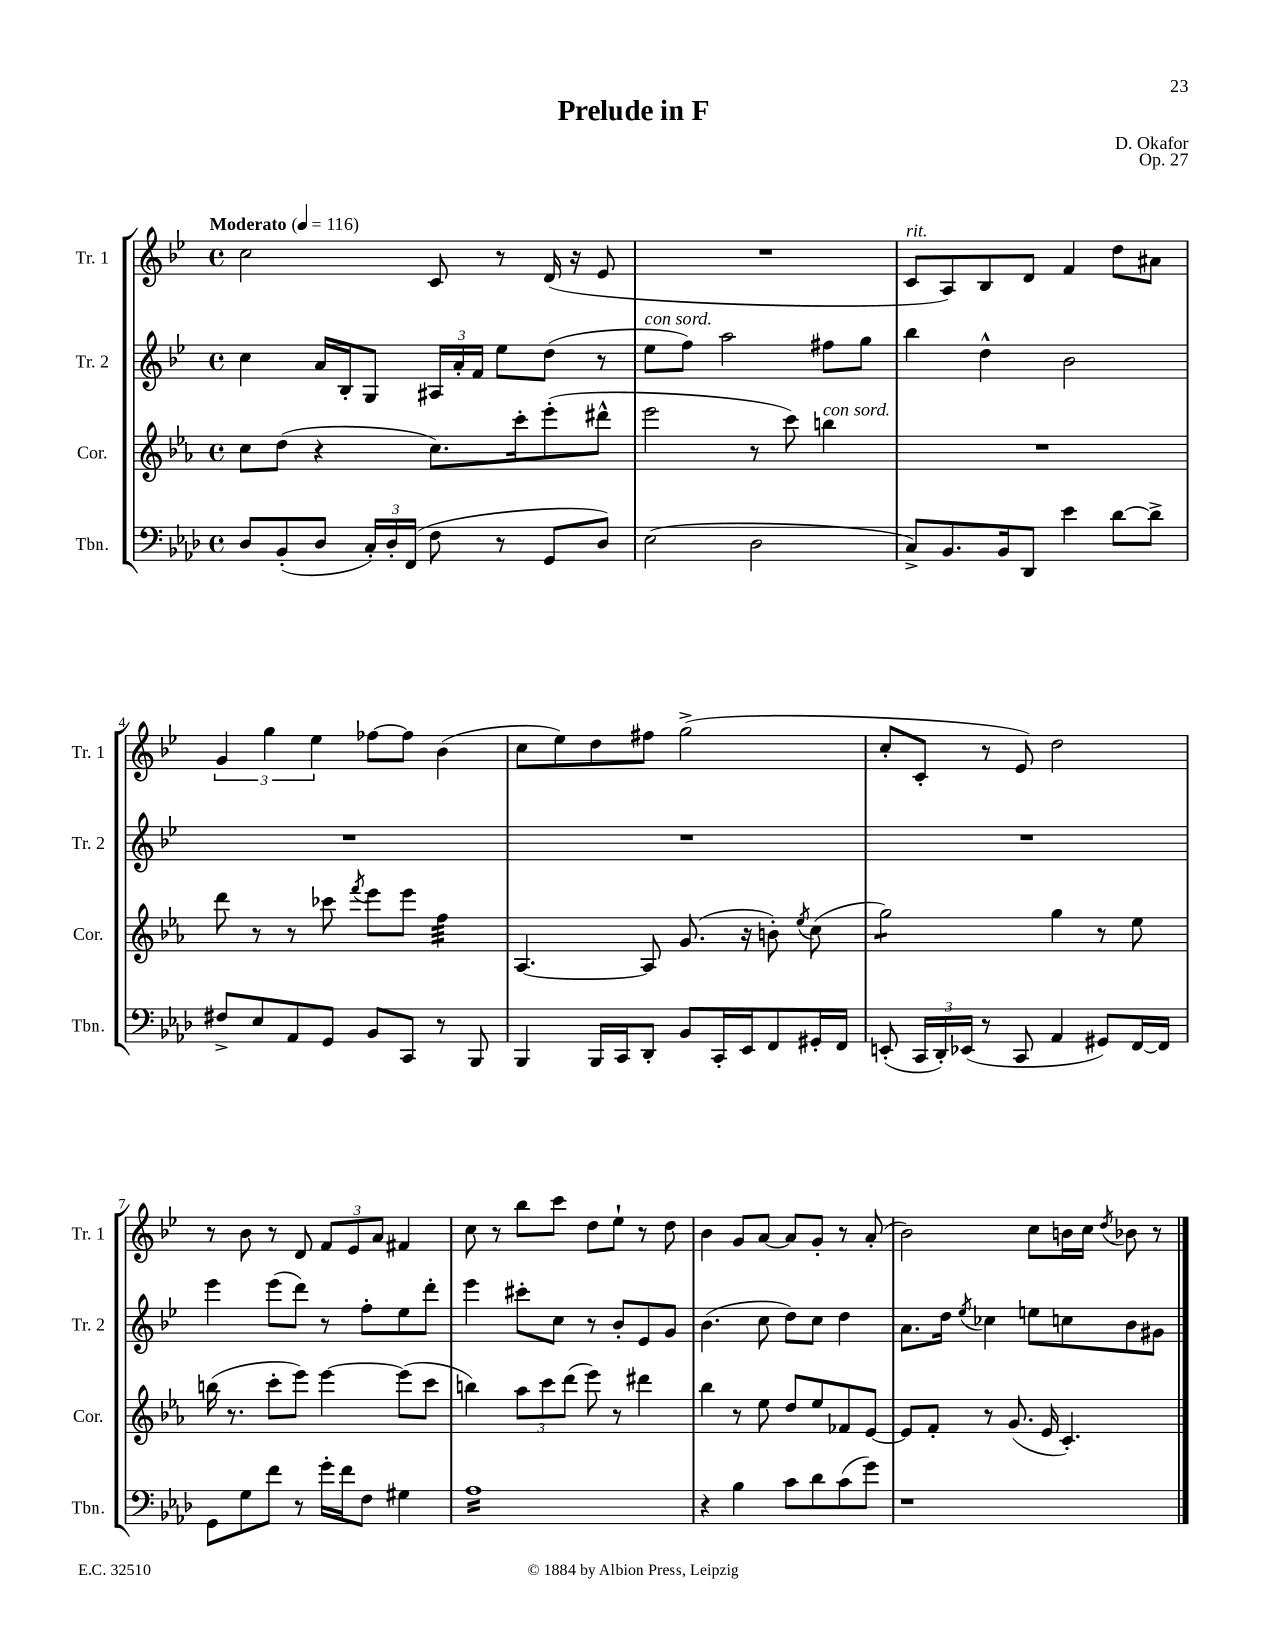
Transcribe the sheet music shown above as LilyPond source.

\header { title = "Prelude in F" composer = "D. Okafor" opus = "Op. 27" }
<<
\new StaffGroup <<
\new Staff = "s0" \with { instrumentName = "Tr. 1" shortInstrumentName = "Tr. 1" } {
    \clef treble \key bes \major \defaultTimeSignature \time 4/4 \tempo "Moderato" 4 = 116
    \autoBeamOff c''2 c'8 r8 d'16( r16 ees'8 |
    R1 |
    c'8[^\markup { \italic "rit." } a8) bes8 d'8] f'4 d''8[ ais'8] |
    \tuplet 3/2 { g'4 g''4 ees''4 } fes''8[~ fes''8] bes'4( |
    c''8[ ees''8) d''8 fis''8] g''2->( |
    c''8[-. c'8]-. r8 ees'8) d''2 |
    r8 bes'8 r8 d'8 \tuplet 3/2 { f'8[ ees'8 a'8] } fis'4 |
    c''8 r8 bes''8[ c'''8] d''8[ ees''8]-! r8 d''8 |
    bes'4 g'8[ a'8]~ a'8[ g'8]-. r8 a'8-.( |
    bes'2) c''8[ b'16 c''16] \acciaccatura { d''8 } bes'8 r8 \bar "|." |
}
\new Staff = "s1" \with { instrumentName = "Tr. 2" shortInstrumentName = "Tr. 2" } {
    \clef treble \key bes \major \defaultTimeSignature \time 4/4
    \autoBeamOff c''4 a'16[ bes16-. g8] \tuplet 3/2 { ais16[ a'16-. f'16] } ees''8[ d''8]( r8 |
    ees''8[^\markup { \italic "con sord." } f''8]) a''2 fis''8[ g''8] |
    bes''4 d''4-^ bes'2 |
    R1 |
    R1 |
    R1 |
    ees'''4 ees'''8[( d'''8]) r8 f''8[-. ees''8 d'''8]-. |
    ees'''4 cis'''8[-. c''8] r8 bes'8[-. ees'8 g'8] |
    bes'4.( c''8 d''8[) c''8] d''4 |
    a'8.[ d''16] \acciaccatura { ees''8 } ces''4 e''8[ c''8 bes'8 gis'8] \bar "|." |
}
\new Staff = "s2" \with { instrumentName = "Cor." shortInstrumentName = "Cor." } {
    \clef treble \key ees \major \defaultTimeSignature \time 4/4
    \autoBeamOff c''8[ d''8]( r4 c''8.[) c'''16-. ees'''8-.( dis'''8]-^ |
    ees'''2 r8 c'''8) b''4^\markup { \italic "con sord." } |
    R1 |
    d'''8 r8 r8 ces'''8 \acciaccatura { f'''8 } ees'''8[ ees'''8] f''4:32 |
    aes4.~ aes8 g'8.( r16 b'8-.) \acciaccatura { ees''8 } c''8( |
    g''2:8) g''4 r8 ees''8 |
    b''16( r8. c'''8[-. ees'''8]) ees'''4~ ees'''8[( c'''8] |
    b''4) \tuplet 3/2 { aes''8[ c'''8 d'''8]( } ees'''8) r8 dis'''4 |
    bes''4 r8 ees''8 d''8[ ees''8 fes'8 ees'8]~ |
    ees'8[ f'8]-. r8 g'8.( ees'16 c'4.-.) \bar "|." |
}
\new Staff = "s3" \with { instrumentName = "Tbn." shortInstrumentName = "Tbn." } {
    \clef bass \key aes \major \defaultTimeSignature \time 4/4
    \autoBeamOff des8[ bes,8-.( des8] \tuplet 3/2 { c16[-.) des16-. f,16]( } f8 r8 g,8[ des8]) |
    ees2( des2 |
    c8[->) bes,8. bes,16 des,8] ees'4 des'8[~ des'8]-> |
    fis8[-> ees8 aes,8 g,8] bes,8[ c,8] r8 bes,,8 |
    bes,,4 bes,,16[ c,16 des,8]-. bes,8[ c,16-. ees,16 f,8 gis,16-. f,16] |
    e,8-.( \tuplet 3/2 { c,16[ des,16-.) ees,16]( } r8 c,8 aes,4 gis,8[) f,16~ f,16] |
    g,8[ g8 f'8] r8 g'16[-. f'16 f8] gis4 |
    aes1:16 |
    r4 bes4 c'8[ des'8 c'8( g'8]) |
    r1 \bar "|." |
}
>>
>>
